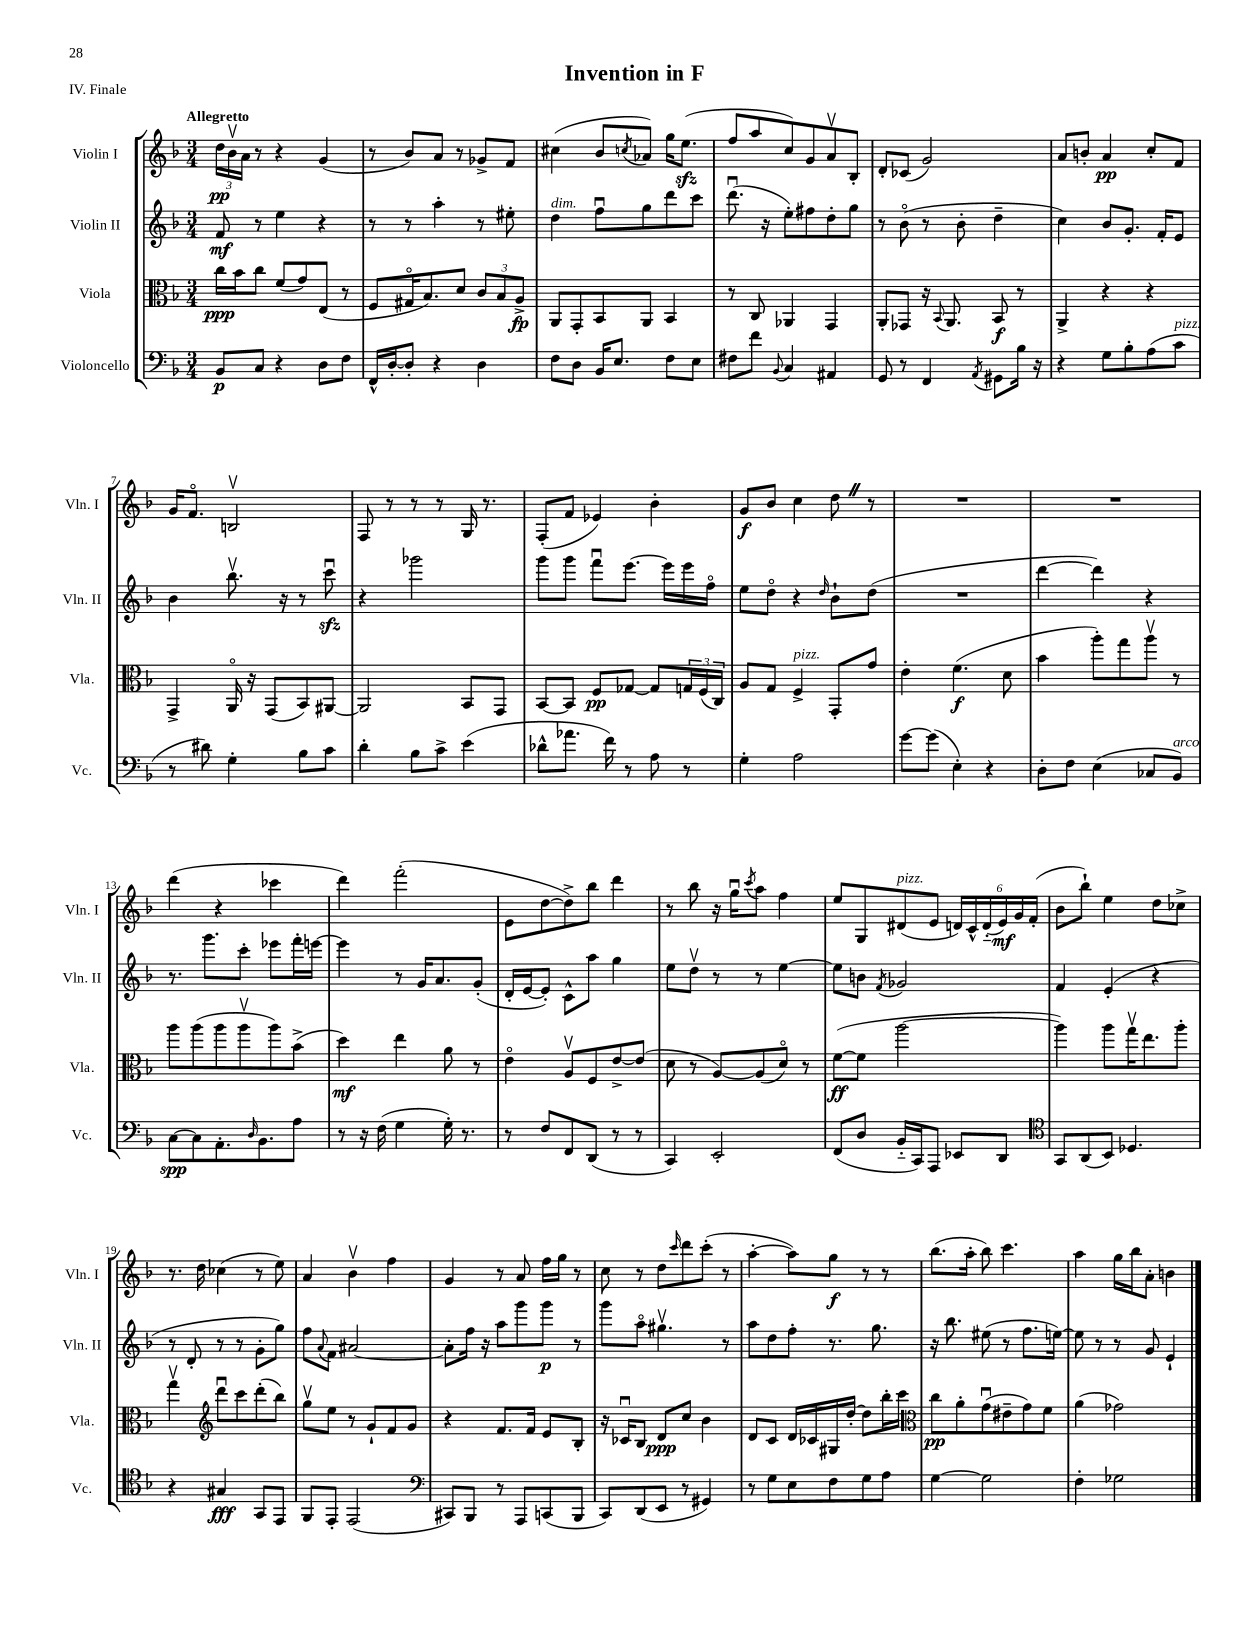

**kern	**kern	**kern	**kern
*staff4	*staff3	*staff2	*staff1
*clefF4	*clefC3	*clefG2	*clefG2
*k[b-]	*k[b-]	*k[b-]	*k[b-]
*M3/4	*M3/4	*M3/4	*M3/4
8BB-	16cc	8f	24dd
.	.	.	24b-v
.	16b-	.	.
.	.	.	24a
8C	8cc	8r	8r
4r	(8f	4ee	4r
.	8g)	.	.
8D	(8E	4r	(4g
8F	8r	.	.
=	=	=	=
16FF^^	8F	8r	8r
[16D'	.	.	.
8D']	16G#o	8r	8b-)
.	8.B-)	.	.
4r	.	4aa'	8a
.	8d	.	8r
4D	12c	8r	8g-^
.	12B-	.	.
.	.	8ee#'	8f
.	12A^	.	.
=	=	=	=
8F	8AA	4dd	(4cc#
8D	8GG'	.	.
16BB-	8BB-	8ffu	8b-
8.E	.	.	.
.	.	.	8qcc
.	8AA	8gg	8a-)
8F	4BB-	8ddd	16gg
.	.	.	(8.ee
8E	.	8ccc	.
=	=	=	=
8F#	8r	(8.dddu	8ff
8f	8C	.	8aa
.	.	16r	.
8qqBB-	.	.	.
4C	4AA-	8ee')	8cc)
.	.	8ff#	8g
4AA#	4GG	8dd'	8av
.	.	8gg	8B-'
=	=	=	=
8GG	8AA'	8r	8d'
8r	8GG-	(8b-o	(8c-
4FF	16r	8r	2g)
.	8qqBB-	.	.
.	8.AA	.	.
.	.	8b-'	.
8qAA	.	.	.
8GG#	8BB-	4dd~	.
16B-	8r	.	.
16r	.	.	.
=	=	=	=
4r	4AA^	4cc)	8a
.	.	.	8b'
8G	4r	8b-	4a
8B-'	.	8.g'	.
(8A	4r	.	8cc'
.	.	16f'	.
8c	.	8e	8f
=	=	=	=
8r	4GG^	4b-	16g
.	.	.	8.fo
8d#)	.	.	.
4G'	16AAo	8.bb-v	2Bv
.	16r	.	.
.	(8GG	.	.
.	.	16r	.
8B-	8BB-)	8r	.
8c	[8AA#	8cccu	.
=	=	=	=
4d'	2AA#]	4r	8F
.	.	.	8r
8B-	.	2ggg-	8r
8c^	.	.	8r
(4e	8BB-	.	16G
.	.	.	8.r
.	8GG	.	.
=	=	=	=
8d-^^	[8BB-	8ggg	(8F'
8.a-	8BB-]	8ggg	8f
.	8F	8fffu	4e-)
16f)	.	.	.
8r	[8G-	[8.eee	.
8A	8G-]	.	4b-'
.	.	16eee]	.
8r	24G	16eee	.
.	(24F	.	.
.	.	16ffo	.
.	24C)	.	.
=	=	=	=
4G'	8A	8ee	8g
.	8G	8ddo	8b-
2A	4F^	4r	4cc
.	.	16qqdd	.
.	8GG'	8b-`	8dd
.	8g	(8dd	8r
=	=	=	=
[8g	4e'	2.r	2.r
(8g]	.	.	.
4E')	(4.f	.	.
4r	.	.	.
.	8d	.	.
=	=	=	=
8D'	4b-	[4ddd	2.r
8F	.	.	.
(4E	8aa')	4ddd])	.
.	8gg	.	.
8C-	8aav	4r	.
8BB-)	8r	.	.
=	=	=	=
[8C	8aa	8.r	(4ddd
8C]	(8aa	.	.
.	.	8.ggg	.
8.AA'	8aa	.	4r
.	8aav	8ccc'	.
16qqD	.	.	.
8.BB-	.	.	.
.	8aa)	8eee-	4ccc-
8A	(8b-^	16fff'	.
.	.	[16eee	.
=	=	=	=
8r	4dd)	4eee]	4ddd)
16r	.	.	.
(16F	.	.	.
4G	4ee	8r	(2fff'
.	.	16g	.
.	.	8.a	.
16G')	8a	.	.
8.r	.	.	.
.	8r	(8g'	.
=	=	=	=
8r	4eo	16d'	8e
.	.	[16e	.
8F	.	8e'])	[8dd
8FF	8Av	8c^^	8dd^])
(8DD	8F	8aa	8bb-
8r	[8e^	4gg	4ddd
8r	(8e]	.	.
=	=	=	=
4CC)	8d	8ee	8r
.	8r	8ddv	8bb-
2EE'	[8A)	8r	16r
.	.	.	16ggu
.	.	.	8qccc
.	(8A]	8r	8aa
.	8do)	[4ee	4ff
.	8r	.	.
=	=	=	=
(8FF	([8f	8ee]	8ee
8D	8f]	8b	8G
.	.	8qf	.
16BB-'~	[2aa	2g-	(8d#
16CC)	.	.	.
8AAA	.	.	8e
8EE-	.	.	24d)
.	.	.	24c^^
.	.	.	(24d'~
8DD	.	.	24e)
.	.	.	24g
.	.	.	(24f'
=	=	=	=
*clefC4	*	*	*
8GG	4aa])	4f	8b-
(8AA	.	.	8bb-`)
8BB-)	8aa	(4e'	4ee
4.D-	16ggv	.	.
.	8.ee	.	.
.	.	4r	8dd
.	8aa'	.	8cc-^
=	=	=	=
4r	4ggv	8r	8.r
.	.	8d'	.
.	.	.	16dd
*	*clefG2	*	*
4G#	8dddu	8r	(4cc-
.	8ccc	8r	.
8GG	(8ddd'	8g'	8r
8EE	8bb-)	8gg)	8ee)
=	=	=	=
8FF	8ggv	8ff	4a
.	.	8qqa	.
8EE'	8ee	8f	.
(2EE	8r	[2a#	4b-v
.	8g`	.	.
.	8f	.	4ff
.	8g	.	.
=	=	=	=
*clefF4	*	*	*
8CC#)	4r	8a#']	4g
8BBB-	.	16ff	.
.	.	16r	.
8r	8.f	8aa	8r
8AAA	.	8ggg	8a
.	16f	.	.
(8CC	8e	8ggg	16ff
.	.	.	16gg
8BBB-	8B-'	8r	8r
=	=	=	=
8CC)	16r	8ggg	8cc
.	16c-u	.	.
(8DD	8B-	8aao	8r
8EE	8d	4.gg#v	8dd
.	.	.	16qqccc
8r	8cc	.	8ddd
4GG#)	4b-	.	(8ccc'
.	.	8r	8r
=	=	=	=
8r	8d	8aa	[4aa'
8G	8c	8dd	.
8E	16d	8ff'	8aa])
.	16c-	.	.
8F	16G#	8.r	8gg
.	[16dd'	.	.
8G	8dd]	.	8r
.	.	8.gg	.
8A	16bb-'	.	8r
.	16ccc	.	.
=	=	=	=
*	*clefC3	*	*
[4G	8cc	16r	(8.bb-
.	.	8.bb-	.
.	8a'	.	.
.	.	.	16aa'
2G]	(8gu	(8ee#	8bb-)
.	8e#~	8r	4.ccc
.	8g)	8.ff	.
.	8f	.	.
.	.	[16ee)	.
=	=	=	=
4F'	(4a	8ee]	4aa
.	.	8r	.
2G-	2g-)	8r	16gg
.	.	.	16bb-
.	.	8g	8a'
.	.	4e`	4b
==	==	==	==
*-	*-	*-	*-
